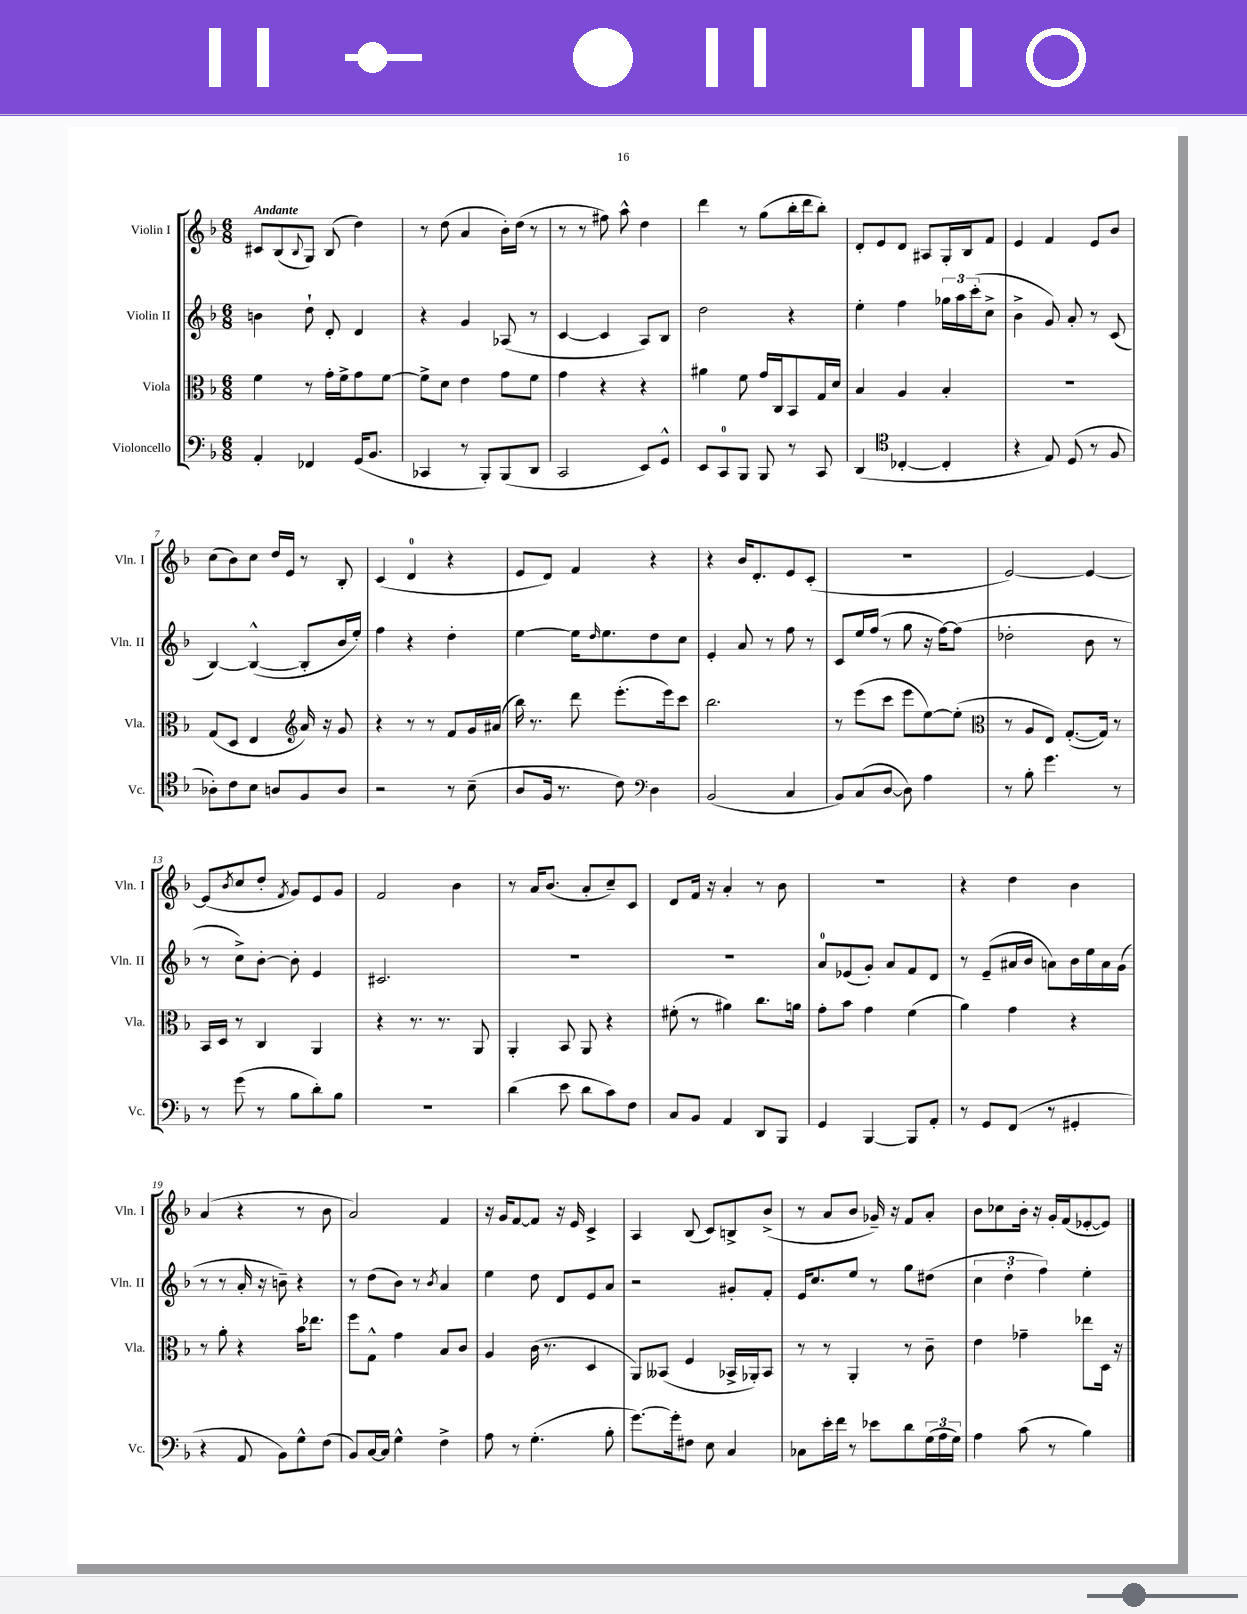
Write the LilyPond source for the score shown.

<<
\new StaffGroup <<
\new Staff = "s0" \with { instrumentName = "Violin I" shortInstrumentName = "Vln. I" } {
    \clef treble \key f \major \numericTimeSignature \time 6/8 \tempo "Andante"
    cis'8 bes8( \appoggiatura { bes8 } g8) bes8( d''4) |
    r8 d''8( a'4 bes'16-.) d''16( r8 |
    r8 r8 fis''8) a''8-^ d''4 |
    d'''4 r8 g''8( bes''16-. d'''16 bes''8-.) |
    d'8-. e'8 d'8 ais8 g16-. bes16 f'8 |
    e'4 f'4 e'8 bes'8 |
    c''8( bes'8) c''8 d''16 e'16 r8 bes8-. |
    c'4( d'4-0 r4 |
    e'8 d'8) f'4 r4 |
    r4 bes'16 d'8.-. e'8 c'8-.( |
    R2. |
    e'2~) e'4~ |
    e'8( \acciaccatura { bes'8 } c''8 d''8-. \acciaccatura { f'8 } g'8) e'8 g'8 |
    f'2 bes'4 |
    r8 a'16 bes'8.( a'8-. c''8--) c'8 |
    d'8 f'16 r16 a'4-. r8 bes'8 |
    R2. |
    r4 d''4 bes'4 |
    a'4( r4 r8 bes'8 |
    a'2) f'4 |
    r16 g'16 f'8~ f'8 r16 e'16 c'4-> |
    a4 bes8( c'8) b8-> bes'8->( |
    r8 a'8 bes'8 ges'16--) r16 f'8 a'8-. |
    bes'8 ces''8 bes'16-. r16 g'16-. f'16( ees'8~-. ees'8) \bar "|." |
}
\new Staff = "s1" \with { instrumentName = "Violin II" shortInstrumentName = "Vln. II" } {
    \clef treble \key f \major \numericTimeSignature \time 6/8
    b'4 d''8-! d'8-. d'4 |
    r4 g'4 aes8( r8 |
    c'4~ c'4 a8) bes8 |
    d''2 r4 |
    e''4-. f''4 \tuplet 3/2 { ges''16 a''16 c'''16-.( } c''8-> |
    bes'4-> g'8) a'8-. r8 c'8( |
    bes4~) bes4~-^( bes8-. bes'16 e''16-.) |
    f''4 r4 d''4-. |
    e''4~ e''16 \grace { d''16 } e''8. d''8 c''8 |
    e'4-. a'8 r8 f''8 r8 |
    c'8 e''16 f''16( r8 g''8 r16 f''16~) f''8( |
    des''2-. bes'8 r8 |
    r8 c''8->) bes'8~-. bes'8-. e'4 |
    cis'2. |
    R2. |
    R2. |
    a'8-0 ees'8( g'8-.) a'8 f'8 d'8 |
    r8 e'8--( ais'16 bes'16 a'8) bes'16 e''16 a'16 g'16( |
    r8 r8 a'16-. r16 b'8--) r4 |
    r8 d''8( bes'8) r8 \acciaccatura { bes'8 } a'4 |
    e''4 d''8 d'8 e'8 a'8 |
    r2 gis'8-. f'8-. |
    e'16 c''8. e''8 r8 g''8 dis''8( |
    \tuplet 3/2 { c''4 d''4-. f''4) } e''4-. \bar "|." |
}
\new Staff = "s2" \with { instrumentName = "Viola" shortInstrumentName = "Vla." } {
    \clef alto \key f \major \numericTimeSignature \time 6/8
    f'4 r8 g'16-. f'16-> g'8 f'8~ |
    f'8-> d'8 e'4 g'8 f'8 |
    g'4 r4 r4 |
    ais'4 f'8 g'16 c16 bes,8 g16 d'16 |
    bes4 a4 bes4-. |
    R2. |
    g8( d8 e4 \clef treble a'16) r16 g'8 |
    r4 r8 r8 f'8 g'16 ais'16( |
    bes''16) r8. d'''8 e'''8.-.( e'''16) c'''8 |
    bes''2. |
    r8 e'''8( c'''8 e'''8 e''8~) e''8-.( |
    \clef alto r8 a8 e8) g8.~-.( g16) r8 |
    bes,16 d16 r8 c4 a,4 |
    r4 r8. r8. a,8 |
    a,4-. bes,8 a,8 r4 |
    fis'8-.( r8 ais'4) c''8. a'16 |
    g'8-. bes'8 g'4 f'4( |
    a'4) g'4 r4 |
    r8 a'8-. r4 bes'16 ees''8. |
    f''8 g8-^ g'4 bes8 c'8 |
    a4 c'16( r8. d4 |
    a,8) beses,8( f4 bes,16-> aes,16-.) bes,8 |
    r8 r8 a,4-. r8 c'8-- |
    e'4 ges'4-- ees''8 d16 r16 \bar "|." |
}
\new Staff = "s3" \with { instrumentName = "Violoncello" shortInstrumentName = "Vc." } {
    \clef bass \key f \major \numericTimeSignature \time 6/8
    a,4-. fes,4 g,16( bes,8. |
    ces,4 r8 bes,,8-.) bes,,8( d,8 |
    c,2 e,8) g,8-^ |
    e,8 c,8-0 bes,,8 bes,,8 r8 c,8 |
    d,4( \clef tenor ces4~-. ces4-. |
    r4 e8) d8( r8 f8 |
    aes8-.) c'8 bes8 a8 f8 a8 |
    r2 r8 bes8--( |
    a8 f16 r8. c'8) \clef bass d4 |
    bes,2( c4 |
    bes,8) c8( d8~ d8) a4 |
    r8 bes8-. g'4. r8 |
    r8 g'8( r8 bes8 d'8-.) bes8 |
    R2. |
    d'4( e'8 d'8 c'8) f8 |
    c8 bes,8 a,4 d,8 bes,,8 |
    g,4 bes,,4~ bes,,8 a,8-. |
    r8 g,8 f,8( r8 gis,4-. |
    r4 a,8 bes,8) g8-^ f8( |
    bes,8) c16~ c16 g4-^ f4-> |
    a8 r8 g4.-.( bes8-. |
    g'8.~) g'16-. fis8 e8 c4 |
    ces8 e'16-. f'16 r8 ees'8 d'8 \tuplet 3/2 { g16( a16 g16) } |
    a4 c'8( r8 bes4) \bar "|." |
}
>>
>>
